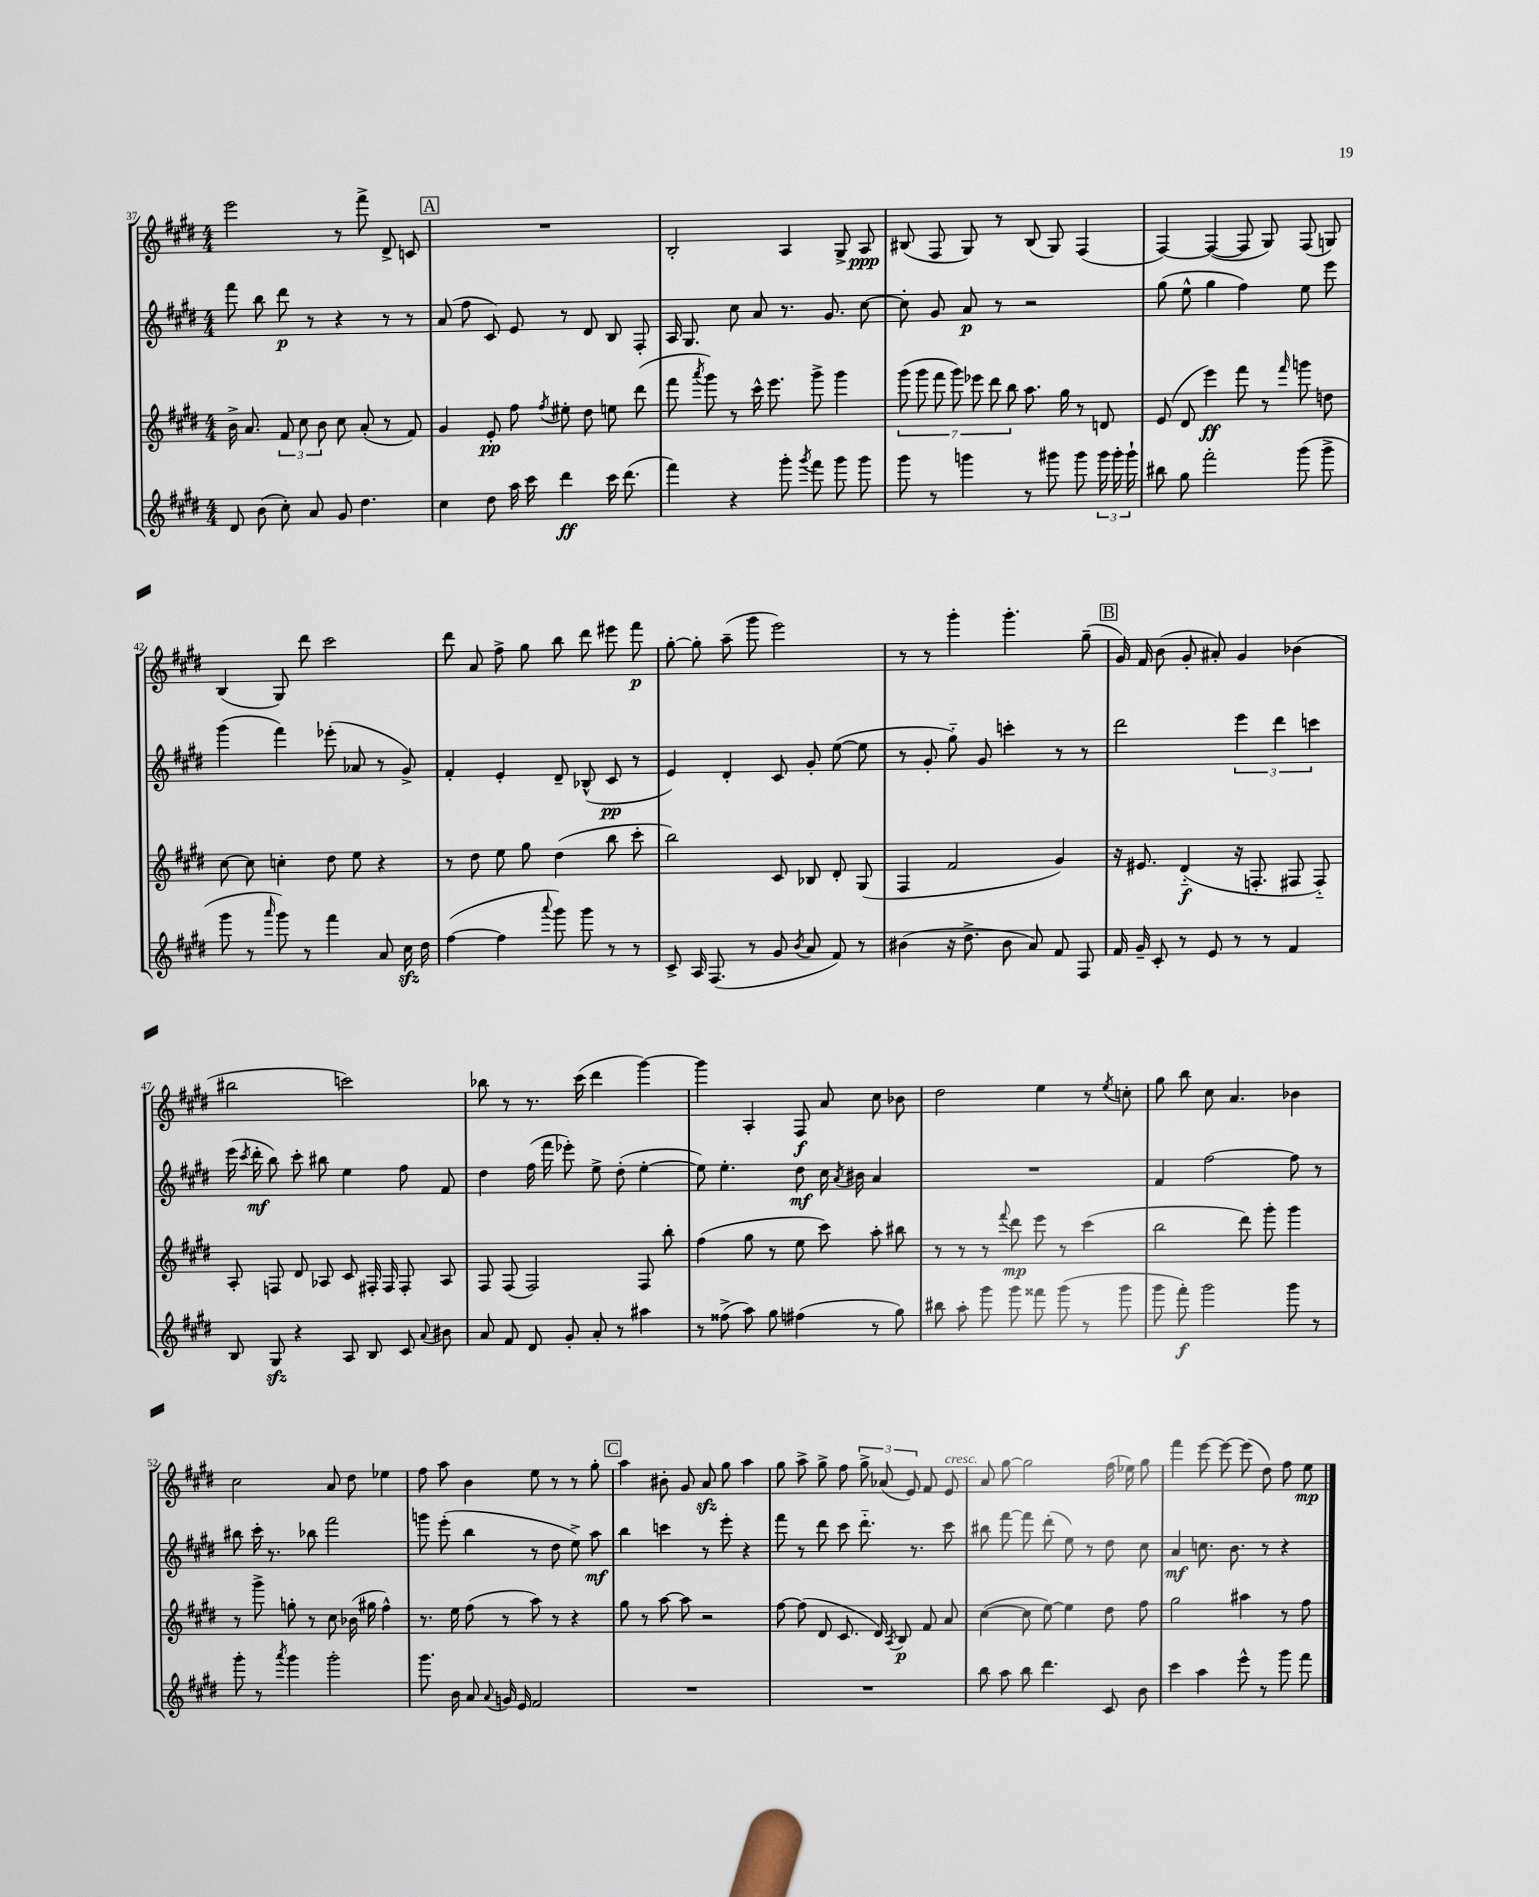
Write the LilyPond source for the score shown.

<<
\new StaffGroup <<
\new Staff = "s0" {
    \clef treble \key e \major \numericTimeSignature \time 4/4
    \autoBeamOff e'''2 r8 fis'''8-> dis'8-> c'8 |
    \mark \markup { \box "A" } R1 |
    b2-. a4 gis8-> a8\ppp |
    bis8( fis8 gis8) r8 bis8( gis8) fis4( |
    fis4~) fis4~( fis8 gis8) fis8( g8) |
    b4( gis8) dis'''8 cis'''2 |
    dis'''8 a'8 fis''8-> gis''8 b''8 dis'''8 eis'''8 fis'''8\p |
    gis''8~-. gis''8-. a''8--( gis'''8 e'''2) |
    r8 r8 gis'''4-. gis'''4.-. gis''8--( |
    \mark \markup { \box "B" } gis'16) fis'16 b'8( gis'8-. ais'8-.) gis'4 bes'4( |
    bis''2 c'''2) |
    bes''8 r8 r8. cis'''16( dis'''4 gis'''4~) |
    gis'''4 a4-. fis8\f a'8 cis''8 bes'8 |
    dis''2 e''4 r8 \acciaccatura { e''8 } c''8-. |
    gis''8 b''8 cis''8 a'4. bes'4 |
    cis''2 a'8 dis''8 ees''4 |
    fis''8 a''8 b'4 e''8 r8 r8 gis''8-. |
    \mark \markup { \box "C" } a''4 bis'8-. gis'8 a'8\sfz gis''8 a''4 |
    gis''8 a''8-> gis''8-> fis''8 \tuplet 3/2 { gis''8-> aes'8( e'8) } fis'8 e'8^\markup { \italic "cresc." } |
    a'8 gis''8~ gis''2 fis''16( ees''16) gis''8 |
    fis'''4 e'''8~ e'''8~ e'''8( dis''8) fis''8 e''8\mp \bar "|." |
}
\new Staff = "s1" {
    \clef treble \key e \major \numericTimeSignature \time 4/4
    \autoBeamOff fis'''8 b''8 dis'''8\p r8 r4 r8 r8 |
    \mark \markup { \box "A" } a'8( fis''8 cis'8) e'8 r8 dis'8 b8 fis8-. |
    a16 gis8. cis''8 a'8 r8. gis'8. cis''8~ |
    cis''8-. gis'8 a'8\p r8 r2 |
    gis''8( e''8-^ gis''4 fis''4) e''8 e'''8 |
    gis'''4( fis'''4) ees'''8-.( aes'8 r8 gis'8->) |
    fis'4-. e'4-. dis'8-- bes8-^( cis'8\pp r8 |
    e'4) dis'4-. cis'8 gis'8-. e''8~( e''8 |
    r8 gis'8-. gis''8-_) gis'8 c'''4-. r8 r8 |
    \mark \markup { \box "B" } dis'''2 \tuplet 3/2 { e'''4 dis'''4 c'''4 } |
    e'''16( \acciaccatura { cis'''8 } dis'''16-.\mf b''8) cis'''8-. bis''8 e''4 fis''8 fis'8 |
    dis''4 fis''16( fis'''16 ees'''8-.) e''8-> dis''8-.( e''4~-. |
    e''8) e''4.-. dis''8\mf cis''16 \acciaccatura { a'8 } bis'16 a'4 |
    R1 |
    fis'4 fis''2~ fis''8 r8 |
    bis''8 cis'''16-. r8. bes''8 fis'''2 |
    g'''8 e'''8-.( b''4 r8 dis''8 e''8->) a''8\mf |
    \mark \markup { \box "C" } b''4 c'''4 r8 e'''8-. r4 |
    fis'''8 r8 dis'''8 cis'''8 dis'''8.-_ r8. cis'''8 |
    bis''8 fis'''8~ fis'''8 dis'''8-.( e''8) r8 dis''8 cis''8 |
    a'4\mf c''8. b'8. r8 r4 \bar "|." |
}
\new Staff = "s2" {
    \clef treble \key e \major \numericTimeSignature \time 4/4
    \autoBeamOff b'16-> a'8. \tuplet 3/2 { fis'8 cis''8 b'8 } cis''8 a'8-.( r8 fis'8) |
    \mark \markup { \box "A" } gis'4 e'8-.\pp fis''8 \acciaccatura { fis''8 } eis''8-. dis''8 e''8 dis'''8( |
    fis'''8 \acciaccatura { a'''8 } gis'''8) r8 cis'''16-^ e'''8. gis'''8-> gis'''4 |
    \tuplet 7/4 { gis'''8( gis'''8 fis'''8 gis'''8) ees'''8 dis'''8 b''8 } a''8. gis''16 r8 d'8 |
    e'8( dis'8 e'''4\ff) fis'''8 r8 \grace { fis'''16 } g'''8 d''8 |
    cis''8~ cis''8 c''4-. dis''8 e''8 r4 |
    r8 dis''8 e''8 gis''8 dis''4( b''8 cis'''8-. |
    b''2) cis'8 bes8 dis'8-. gis8( |
    fis4 fis'2 gis'4) |
    \mark \markup { \box "B" } r16 eis'8. dis'4-_\f( r16 f8.-. fis8 fis8-_) |
    a8-. f8 dis'8 aes8 cis'8 fis16-. fis16 fis8-. aes8 |
    fis8 fis8( fis2) fis8 b''8-. |
    fis''4( gis''8 r8 e''8 cis'''8) a''8-. bis''8 |
    r8 r8 r8 \appoggiatura { fis'''8 } dis'''8\mp e'''8 r8 cis'''4( |
    b''2 dis'''8) gis'''8-. gis'''4 |
    r8 gis'''8-> g''8-. r8 cis''8 bes'16( gis''16 fis''4-^) |
    r8. e''16 fis''8( r8 a''8) r8 r4 |
    \mark \markup { \box "C" } gis''8 r8 a''8~ a''8 r2 |
    fis''8~ fis''8( dis'8 cis'8. dis'16) \acciaccatura { a8 } b8\p fis'8 a'8 |
    cis''4~( cis''8 e''8~) e''4 dis''8 fis''8 |
    gis''2 ais''4 r8 fis''8 \bar "|." |
}
\new Staff = "s3" {
    \clef treble \key e \major \numericTimeSignature \time 4/4
    \autoBeamOff dis'8 b'8( cis''8-.) a'8 gis'8 dis''4. |
    \mark \markup { \box "A" } cis''4 dis''8 a''16 cis'''16 dis'''4\ff cis'''16 dis'''8.( |
    fis'''4) r4 gis'''8-. \acciaccatura { gis'''8 } fis'''8 gis'''8 gis'''8 |
    gis'''8 r8 g'''4 r8 gis'''8 gis'''8 \tuplet 3/2 { gis'''16 gis'''16-. gis'''16-! } |
    bis''8 gis''8 fis'''2-. gis'''8( gis'''8-> |
    gis'''8 r8 \grace { a'''16 } gis'''8) r8 fis'''4 a'8 cis''16\sfz dis''16 |
    fis''4~( fis''4 \appoggiatura { a'''8 } gis'''8) gis'''8 r8 r8 |
    cis'8-> a16 fis8.( r8 gis'8 \acciaccatura { b'8 } a'8 fis'8) r8 |
    bis'4( r16 dis''8.-> bis'8 a'8) fis'8 fis8 |
    \mark \markup { \box "B" } fis'16 gis'16-- cis'8-. r8 e'8 r8 r8 fis'4 |
    b8 gis8\sfz r4 a8 b8 cis'8 \appoggiatura { a'8 } bis'8 |
    a'8 fis'8 dis'8 gis'8-. a'8-. r8 ais''4 |
    r8 fisis''8->( a''8) gis''8 fis''4( r8 gis''8) |
    bis''8 a''8-. gis'''8 gis'''8 fisis'''8 gis'''8( r8 gis'''8 |
    gis'''8 fis'''8-.\f) gis'''2 gis'''8 r8 |
    gis'''8-. r8 \acciaccatura { a'''8 } gis'''4 gis'''2-. |
    gis'''8. b'16 a'8 \appoggiatura { a'8 } g'16 e'16 fis'2 |
    \mark \markup { \box "C" } R1 |
    R1 |
    b''8 a''8 b''8 dis'''4. cis'8 b'8 |
    cis'''4 a''4 e'''8-^ r8 gis'''8 fis'''8 \bar "|." |
}
>>
>>
\layout { \context { \Score currentBarNumber = #37 } }
